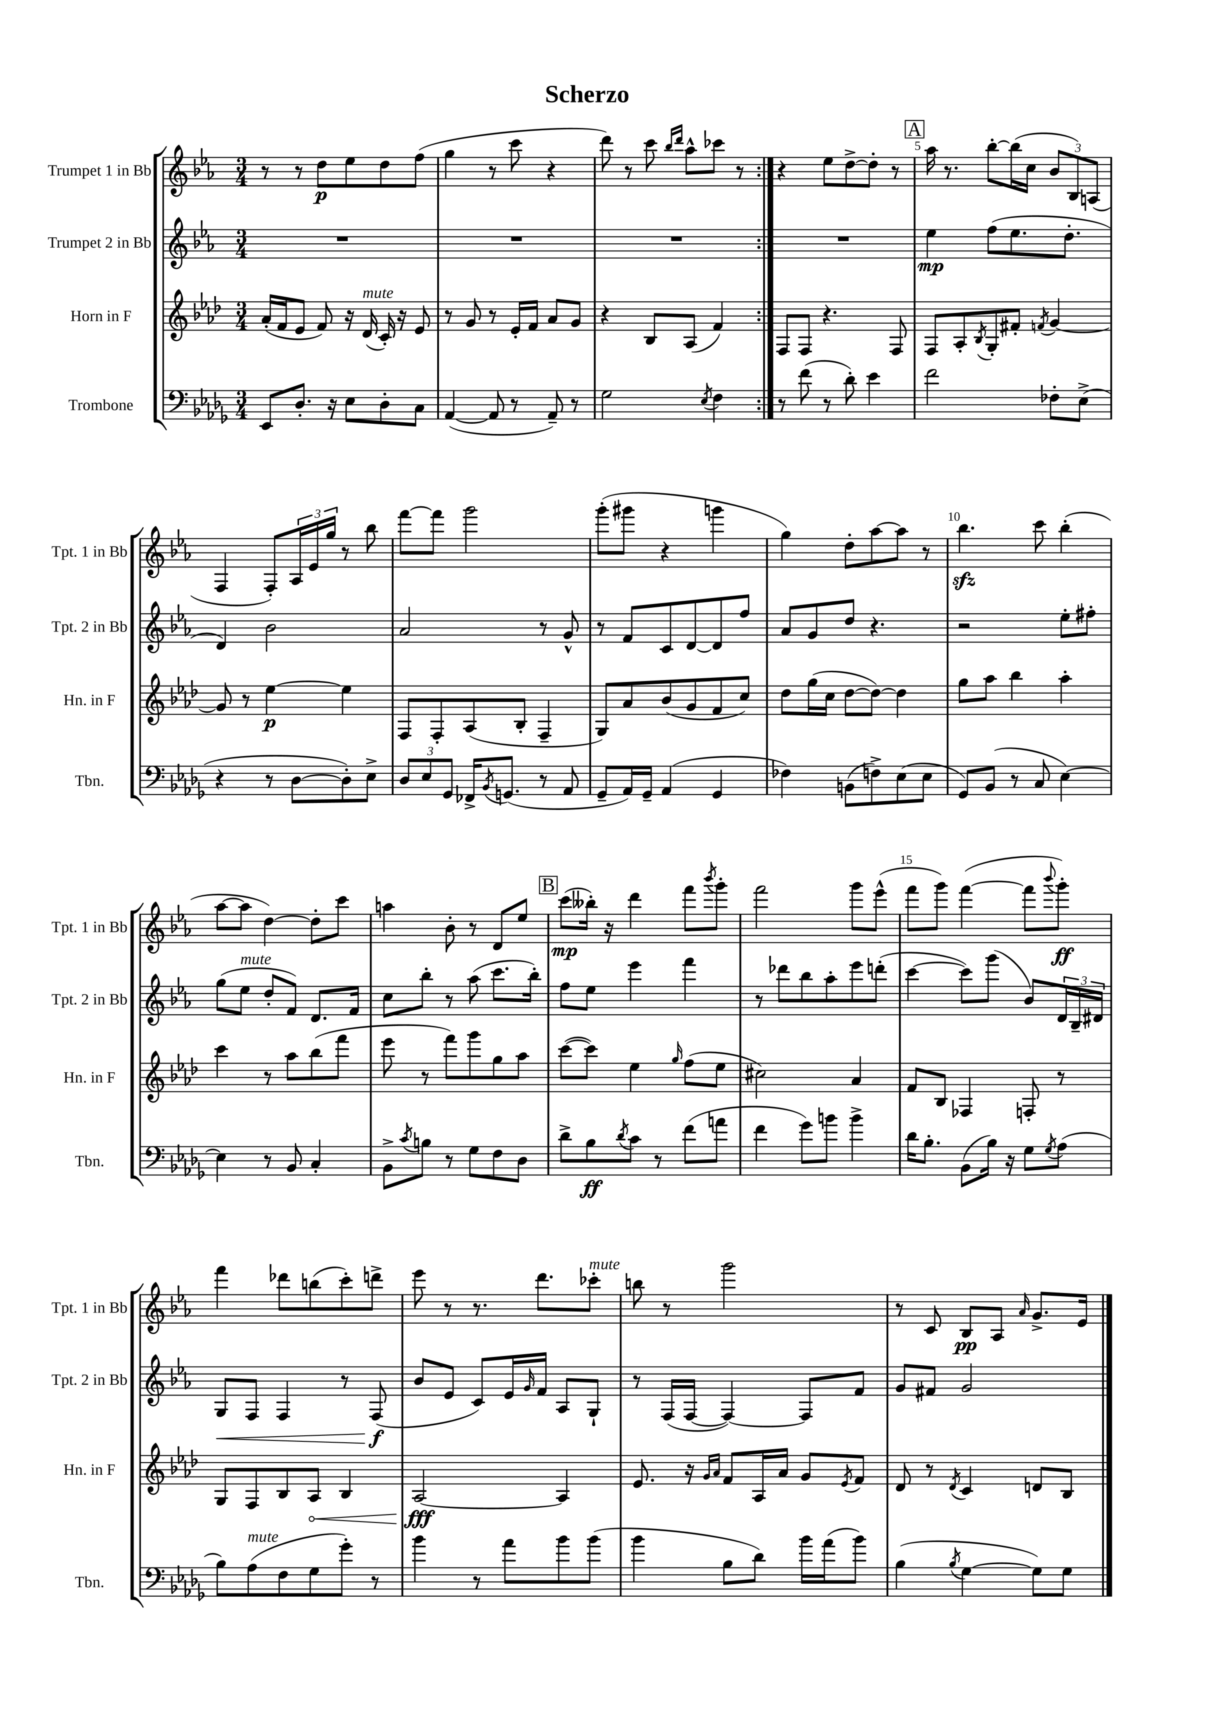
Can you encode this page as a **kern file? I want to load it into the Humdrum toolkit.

**kern	**dynam	**kern	**dynam	**kern	**dynam	**kern	**dynam
*part4	*part4	*part3	*part3	*part2	*part2	*part1	*part1
*staff4	*staff4	*staff3	*staff3	*staff2	*staff2	*staff1	*staff1
*I"Trombone	*	*I"Horn in F	*	*I"Trumpet 2 in Bb	*	*I"Trumpet 1 in Bb	*
*I'Tbn.	*	*I'Hn. in F	*	*I'Tpt. 2 in Bb	*	*I'Tpt. 1 in Bb	*
*clefF4	*	*clefG2	*	*clefG2	*	*clefG2	*
*k[b-e-a-d-g-]	*	*k[b-e-a-d-]	*	*k[b-e-a-]	*	*k[b-e-a-]	*
*M3/4	*	*M3/4	*	*M3/4	*	*M3/4	*
=1	=1	=1	=1	=1	=1	=1	=1
8EE-/L	.	(16a-'/LL	.	2.r	.	8r	.
.	.	16f/J	.	.	.	.	.
8.D-'/J	.	8e-/J	.	.	.	8r	.
.	.	8f/)	.	.	.	8dd\L	p
16r	.	.	.	.	.	.	.
8E-\L	.	16r	.	.	.	8ee-\	.
!	!	!LO:TX:a:i:t=mute	!	!	!	!	!
.	.	(16d-/	.	.	.	.	.
8D-'\	.	16c'/)	.	.	.	8dd\	.
.	.	16r	.	.	.	.	.
8C\J	.	8e-/	.	.	.	(8ff\J	.
=2	=2	=2	=2	=2	=2	=2	=2
([4AA-/	.	8r	.	2.r	.	4gg\	.
.	.	8g/	.	.	.	.	.
8AA-/]	.	8r	.	.	.	8r	.
8r	.	16e-'/LL	.	.	.	8ccc\	.
.	.	16f/JJ	.	.	.	.	.
8AA-~/)	.	8a-/L	.	.	.	4r	.
8r	.	8g/J	.	.	.	.	.
=3	=3	=3	=3	=3	=3	=3	=3
2G-\	.	4r	.	2.r	.	8ddd\)	.
.	.	.	.	.	.	8r	.
.	.	8B-/L	.	.	.	8ccc\	.
.	.	.	.	.	.	16qqbb-/LL	.
.	.	.	.	.	.	16qqddd/JJ	.
.	.	(8A-/J	.	.	.	8aa-^^\L	.
8qE-/	.	.	.	.	.	.	.
4F\	.	4f/)	.	.	.	8ccc-X\J	.
.	.	.	.	.	.	8r	.
=4:|!	=4:|!	=4:|!	=4:|!	=4:|!	=4:|!	=4:|!	=4:|!
8r	.	8F/L	.	2.r	.	4r	.
(8f\	.	8F/J	.	.	.	.	.
8r	.	4.r	.	.	.	8ee-\L	.
8d-'\)	.	.	.	.	.	[8dd^\	.
4e-\	.	.	.	.	.	8dd'\J]	.
.	.	8F/	.	.	.	8r	.
!!LO:REH:place=s1:t=A
=5	=5	=5	=5	=5	=5	=5	=5
2f\	.	8F/L	.	4ee-\	mp	16aa-\	.
.	.	.	.	.	.	8.r	.
.	.	8A-'/	.	.	.	.	.
.	.	8qB-/	.	.	.	.	.
.	.	8G'/	.	(8ff\L	.	[8bb-'\L	.
.	.	8f#X'/J	.	8.ee-\	.	(16bb-\L]	.
.	.	.	.	.	.	16cc\JJ	.
.	.	8qfn/	.	.	.	.	.
8F-X'\L	.	[4g/	.	.	.	12b-/L	.
.	.	.	.	8.dd'\J	.	.	.
.	.	.	.	.	.	12B-/)	.
(8E-^\J	.	.	.	.	.	.	.
.	.	.	.	.	.	(12An/J	.
!!LO:LB:g=z
=6	=6	=6	=6	=6	=6	=6	=6
4r	.	8g/]	.	4d/)	.	4F/	.
.	.	8r	.	.	.	.	.
8r	.	[4ee-\	p	2b-\	.	8F'/L)	.
[8D-\L	.	.	.	.	.	24A-/L	.
.	.	.	.	.	.	24e-/	.
.	.	.	.	.	.	24gg/JJ	.
8D-'\])	.	4ee-\]	.	.	.	8r	.
8E-^\J	.	.	.	.	.	8bb-\	.
=7	=7	=7	=7	=7	=7	=7	=7
12D-/L	.	8F/L	.	2a-/	.	[8fff\L	.
12E-/	.	.	.	.	.	.	.
.	.	8F'/	.	.	.	8fff\J]	.
12GG-/J	.	.	.	.	.	.	.
16FF-X^/KL	.	(8A-/	.	.	.	2ggg\	.
8qBB-/	.	.	.	.	.	.	.
(8.GGn/J	.	.	.	.	.	.	.
.	.	8B-'/J	.	.	.	.	.
8r	.	4F~/	.	8r	.	.	.
8AA-/	.	.	.	8g^^/	.	.	.
=8	=8	=8	=8	=8	=8	=8	=8
8GG-~/L	.	8G/L)	.	8r	.	(8ggg'\L	.
16AA-/L)	.	8a-/	.	8f/L	.	8ggg#X\J	.
16GG-~/JJ	.	.	.	.	.	.	.
(4AA-/	.	(8b-/	.	8c/	.	4r	.
.	.	8g/	.	[8d/	.	.	.
4GG-/	.	8f/	.	8d/]	.	4gggn\	.
.	.	8cc/J)	.	8ff/J	.	.	.
=9	=9	=9	=9	=9	=9	=9	=9
4F-X\)	.	8dd-\L	.	8a-/L	.	4gg\)	.
.	.	(16gg\L	.	8g/	.	.	.
.	.	16cc\JJ	.	.	.	.	.
(8BBn\L	.	[8dd-\L	.	8dd/J	.	8dd'\L	.
8Fn^\)	.	8dd-\J_)	.	4.r	.	[8aa-\	.
(8E-\	.	4dd-\]	.	.	.	8aa-\J]	.
8E-\J	.	.	.	.	.	8r	.
=10	=10	=10	=10	=10	=10	=10	=10
8GG-/L)	.	8gg\L	.	2r	.	4.bb-zz\	.
(8BB-/J	.	8aa-\J	.	.	.	.	.
8r	.	4bb-\	.	.	.	.	.
8C/	.	.	.	.	.	8ccc\	.
[4E-\)	.	4aa-'\	.	8ee-'\L	.	(4bb-'\	.
.	.	.	.	8ff#X'\J	.	.	.
!!LO:LB:g=z
=11	=11	=11	=11	=11	=11	=11	=11
4E-\]	.	4ccc\	.	(8gg\L	.	[8aa-\L	.
!	!	!	!	!LO:TX:a:i:t=mute	!	!	!
.	.	.	.	8ee-\J	.	8aa-\J]	.
8r	.	8r	.	8dd'/L	.	[4dd\)	.
8BB-/	.	8aa-\L	.	8f/J)	.	.	.
4C'/	.	(8bb-\	.	8.d/L	.	8dd'\L]	.
.	.	8fff\J	.	.	.	8ccc\J	.
.	.	.	.	16f/Jk	.	.	.
=12	=12	=12	=12	=12	=12	=12	=12
8BB-^\L	.	8eee-\	.	8cc\L	.	4aan\	.
8qc/	.	.	.	.	.	.	.
8Bn\J	.	8r	.	8bb-'\J	.	.	.
8r	.	8fff\L)	.	8r	.	8b-'\	.
8G-\L	.	8ggg\	.	(8aa-\	.	8r	.
8F\	.	8gg\	.	8.ccc\L	.	8d/L	.
8D-\J	.	8aa-\J	.	.	.	8ee-/J	.
.	.	.	.	16bb-'\Jk)	.	.	.
!!LO:REH:place=s1:t=B
=13	=13	=13	=13	=13	=13	=13	=13
8d-^\L	.	([8ccc\L	.	8ff\L	.	(8ccc\L	mp
8B-\	ff	8ccc\J])	.	8ee-\J	.	16bb--X'\Jk)	.
.	.	.	.	.	.	16r	.
8qd-/	.	.	.	.	.	.	.
8c\J	.	4ee-\	.	4eee-\	.	4ddd\	.
8r	.	.	.	.	.	.	.
.	.	16qqgg/	.	.	.	.	.
(8f\L	.	(8ff\L	.	4fff\	.	8fff\L	.
.	.	.	.	.	.	8qbbb-/	.
8an\J	.	8ee-\J	.	.	.	8ggg'\J	.
=14	=14	=14	=14	=14	=14	=14	=14
4f\	.	2cc#X\)	.	8r	.	2fff\	.
.	.	.	.	8ddd-X\L	.	.	.
8g-\L)	.	.	.	8bb-\	.	.	.
8bn\J	.	.	.	8aa-'\	.	.	.
4b^\	.	4a-/	.	8eee-\	.	8ggg\L	.
.	.	.	.	(8dddn'\J	.	(8eee-^^\J	.
=15	=15	=15	=15	=15	=15	=15	=15
16d-\KL	.	8f/L	.	[4ccc\	.	8fff\L	.
8.B-'\J	.	.	.	.	.	.	.
.	.	8B-/J	.	.	.	8ggg\J)	.
(8BB-\L	.	4F-X/	.	8ccc\L])	.	([4fff\	.
16B-\Jk)	.	.	.	(8ggg\J	.	.	.
16r	.	.	.	.	.	.	.
8G-\L	.	8Fn'/	.	8b-/L)	.	8fff\L]	.
8qG-/	.	.	.	.	.	8qqbbb-/	.
(8A-\J	.	8r	.	24d/L	.	8ggg'\J)	ff
.	.	.	.	24B-~/	.	.	.
.	.	.	.	24d#X/JJ	.	.	.
!!LO:LB:g=z
=16	=16	=16	=16	=16	=16	=16	=16
!	!	!	!	!	!LO:HP:b	!	!
8B-\L)	.	8G/L	.	8G/L	<	4fff\	.
!LO:TX:a:i:t=mute	!	!	!	!	!	!	!
(8A-\	.	8F/	.	8F/J	.	.	.
8F\	.	8B-/	.	4F/	.	8ddd-X\L	.
!	!	!	!LO:HP:b	!	!	!	!
8G-\	.	8A-/J	<	.	.	(8bbn\	.
8g-'\J)	.	4B-/	.	8r	.	8ccc'\)	.
8r	.	.	.	(8F/	f	8dddn^\J	.
.	.	.	.	.	[	.	.
=17	=17	=17	=17	=17	=17	=17	=17
4b-\	.	[2A-/	fff	8b-/L	.	8eee-\	.
.	.	.	.	8e-/J	.	8r	.
8r	.	.	.	8c/L)	.	8.r	.
8a-\L	.	.	.	16e-/L	.	.	.
.	.	.	.	16qqg/	.	.	.
.	.	.	.	16f/JJ	.	8.ddd\L	.
8b-\	.	4A-/]	[	8A-/L	.	.	.
!	!	!	!	!	!	!LO:TX:a:i:t=mute	!
(8b-\J	.	.	.	8G`/J	.	8ccc-X'\J	.
=18	=18	=18	=18	=18	=18	=18	=18
4b-\	.	8.e-/	.	8r	.	8bbn\	.
.	.	.	.	(16F/LL	.	8r	.
.	.	16r	.	[16F/JJ	.	.	.
.	.	16qqg/LL	.	.	.	.	.
.	.	16qqa-/JJ	.	.	.	.	.
8B-\L	.	8f/L	.	4F/_)	.	2ggg\	.
8d-\J)	.	16A-/L	.	.	.	.	.
.	.	16a-/JJ	.	.	.	.	.
16b-\LL	.	8g/L	.	8F/L]	.	.	.
(16a-\J	.	.	.	.	.	.	.
.	.	8qe-/	.	.	.	.	.
8b-\J)	.	8f/J	.	8f/J	.	.	.
=19	=19	=19	=19	=19	=19	=19	=19
(4B-\	.	8d-/	.	8g/L	.	8r	.
.	.	8r	.	8f#X/J	.	8c/	.
8qB-/	.	8qd-/	.	.	.	.	.
[4G-\	.	4c/	.	2g/	.	8B-/L	pp
.	.	.	.	.	.	8A-/J	.
.	.	.	.	.	.	16qqa-/	.
8G-\L])	.	8dn/L	.	.	.	8.g^/L	.
8G-\J	.	8B-/J	.	.	.	.	.
.	.	.	.	.	.	16e-/Jk	.
==	==	==	==	==	==	==	==
*-	*-	*-	*-	*-	*-	*-	*-
